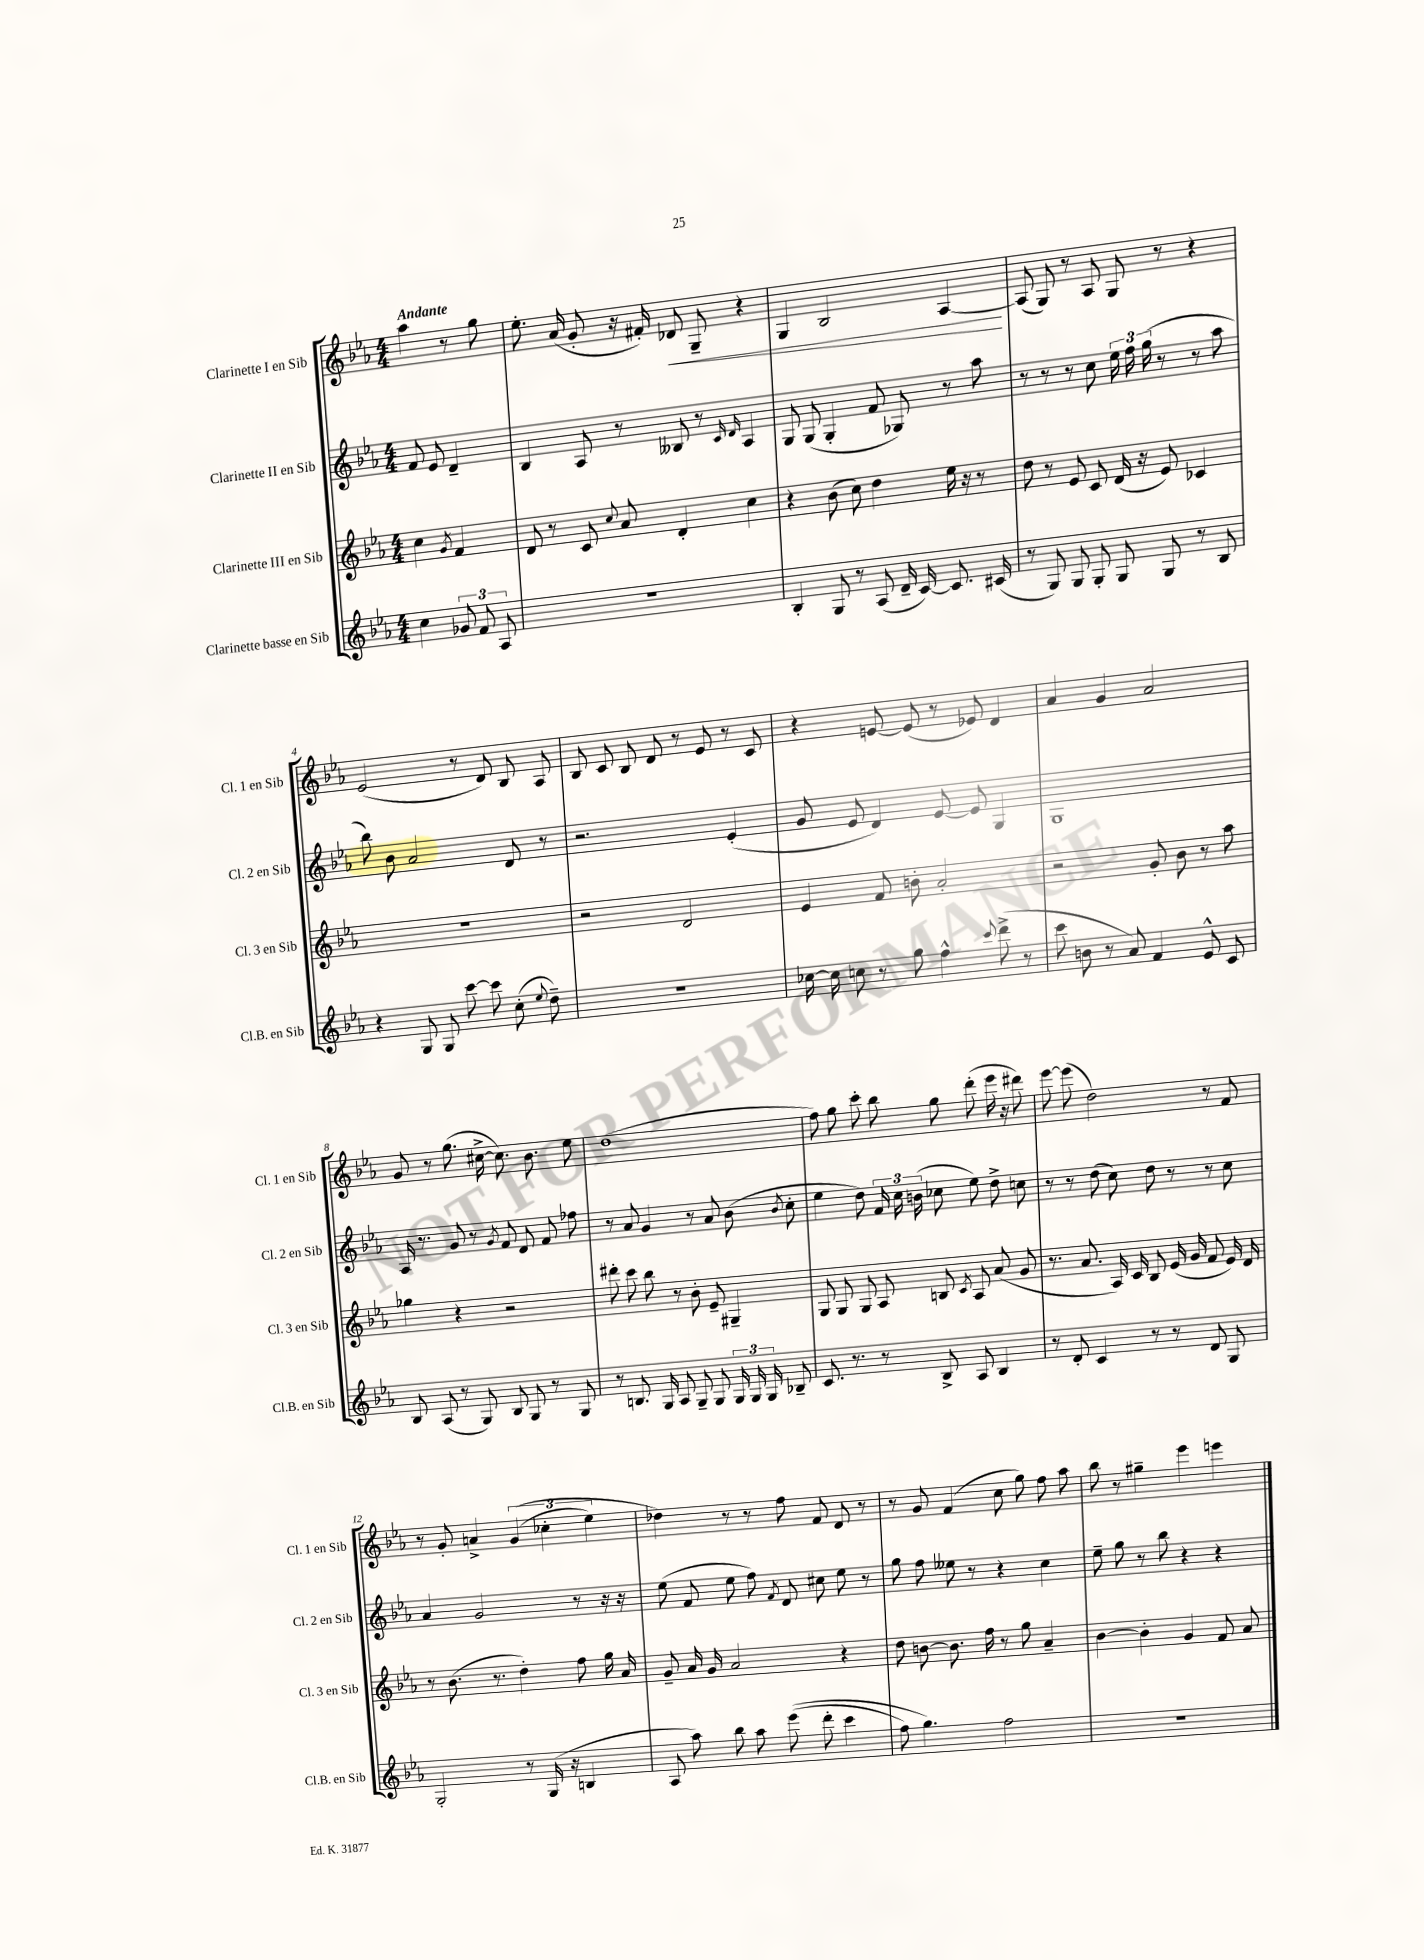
<<
\new StaffGroup <<
\new Staff = "s0" \with { instrumentName = "Clarinette I en Sib" shortInstrumentName = "Cl. 1 en Sib" } {
    \clef treble \key ees \major \numericTimeSignature \time 4/4 \partial 2 \tempo "Andante"
    \autoBeamOff aes''4 r8 g''8 |
    ees''8.-. aes'16( g'8-. r16 fis'16-.) des'8\< g8-- r4 |
    g4 bes2 aes4~\! |
    aes8( g8) r8 aes8 g8 r8 r4 |
    ees'2( r8 d'8) bes8 aes8 |
    bes8 c'8 bes8 d'8 r8 ees'8 r8 c'8 |
    r4 e'8~ e'8( r8 ees'8) d'4 |
    aes'4 g'4 aes'2 |
    g'8 r8 g''8.( cis''16~-> cis''8.) bes'8. ees''8 |
    d''1( |
    f''8) g''8 c'''8-. bes''8 g''8 d'''8-.( ees'''16 r16 dis'''8) |
    ees'''8~ ees'''8( d''2) r8 f'8 |
    r8 g'8-. a'4-> \tuplet 3/2 { g'4(\( ces''4-. ees''4) } |
    des''4\) r8 r8 f''8 f'8 d'8 r8 |
    r8 g'8 f'4( c''8 g''8) f''8 aes''8 |
    bes''8 r8 gis''4-- ees'''4 e'''4 \bar "|." |
}
\new Staff = "s1" \with { instrumentName = "Clarinette II en Sib" shortInstrumentName = "Cl. 2 en Sib" } {
    \clef treble \key ees \major \numericTimeSignature \time 4/4 \partial 2
    \autoBeamOff f'8 ees'8 d'4-- |
    bes4 aes8 r8 beses8 r8 \grace { c'16 d'16 } aes4 |
    g8 g8( g4-. f'8 ges8) r8 aes''8 |
    r8 r8 r8 c''8 \tuplet 3/2 { ees''16 f''16 g''16( } r8 r8 aes''8 |
    bes''8) bes'8 aes'2 d'8 r8 |
    r2. ees'4-.( |
    g'8 ees'8 d'4) ees'8~ ees'8 g4 |
    g1 |
    aes16 r8. g'8 r8 \acciaccatura { g'8 } f'8 d'8 f'8 fes''8 |
    r8 aes'8 g'4 r8 aes'8 bes'8( \acciaccatura { bes'8 } c''8-. |
    ees''4 d''8) \tuplet 3/2 { f'16 c''16 b'16( } ces''8 ees''8) d''8-> c''8 |
    r8 r8 d''8( c''8) d''8 r8 r8 c''8 |
    aes'4 g'2 r8 r16 r16 |
    ees''8( f'8 ees''8 f''8) \acciaccatura { f'8 } d'8 cis''8 ees''8 r8 |
    g''8 f''8 eeses''8 r8 r4 c''4 |
    ees''8-- g''8 r8 bes''8 r4 r4 \bar "|." |
}
\new Staff = "s2" \with { instrumentName = "Clarinette III en Sib" shortInstrumentName = "Cl. 3 en Sib" } {
    \clef treble \key ees \major \numericTimeSignature \time 4/4 \partial 2
    \autoBeamOff c''4 \acciaccatura { g'8 } f'4 |
    d'8 r8 c'8 \appoggiatura { c''8 } aes'8 d'4-. c''4 |
    r4 bes'8( c''8) d''4 ees''16 r16 r8 |
    d''8 r8 ees'8 c'8 d'16( r16 ees'8) ces'4 |
    R1 |
    r2 d'2 |
    ees'4 f'8 b'8-. aes'2-. |
    r2 g'8-. bes'8 r8 aes''8 |
    ges''4 r4 r2 |
    dis'''8-. c'''8 bes''8 r8 bes'8-. ees'8-- gis4-- |
    g8 g8 g8 aes8 b8 \acciaccatura { c'8 } aes8 aes'8( g'8 |
    r8. aes'8. aes16) c'16 bes8 ees'16( g'16 f'8 ees'16) d'16 |
    r8 bes'8.( r8. d''4-.) f''8 g''16 aes'16 |
    g'8-- aes'16 g'16 aes'2 r4 |
    d''8 b'8~ b'8. f''16 r8 g''8 aes'4-- |
    bes'4~ bes'4-. g'4 f'8 aes'8 \bar "|." |
}
\new Staff = "s3" \with { instrumentName = "Clarinette basse en Sib" shortInstrumentName = "Cl.B. en Sib" } {
    \clef treble \key ees \major \numericTimeSignature \time 4/4 \partial 2
    \autoBeamOff c''4 \tuplet 3/2 { ges'8 f'8 aes8 } |
    R1 |
    bes4-. g8 r8 aes8( d'16-- c'16~) c'8. cis'16( |
    r8 g8) g8 g8-. g8 g8 r8 bes8 |
    r4 g8 g8 c'''8~ c'''8 c''8-.( \appoggiatura { ees''8 } d''8--) |
    R1 |
    ces''16~ ces''16 c''8 r8 g''8 f''4-^ \appoggiatura { c'''8 } d'''8->( r8 |
    c'''8 b'8 r8 aes'8) f'4 ees'8-^ c'8 |
    bes8 aes8( r8 g8) bes8 g8 r8 g8 |
    r8 b8. g16 aes8 g8-- g8 \tuplet 3/2 { g16 g16 g16 } bes8-- |
    c'8. r8. r8 bes8-> aes8 bes4 |
    r8 d'8-. c'4 r8 r8 d'8 g8 |
    g2-. r8 g16( r16 b4 |
    aes8 aes''8) bes''8 aes''8 ees'''8(\( d'''8-. c'''4 |
    f''8) g''4.\) f''2 |
    R1 \bar "|." |
}
>>
>>
